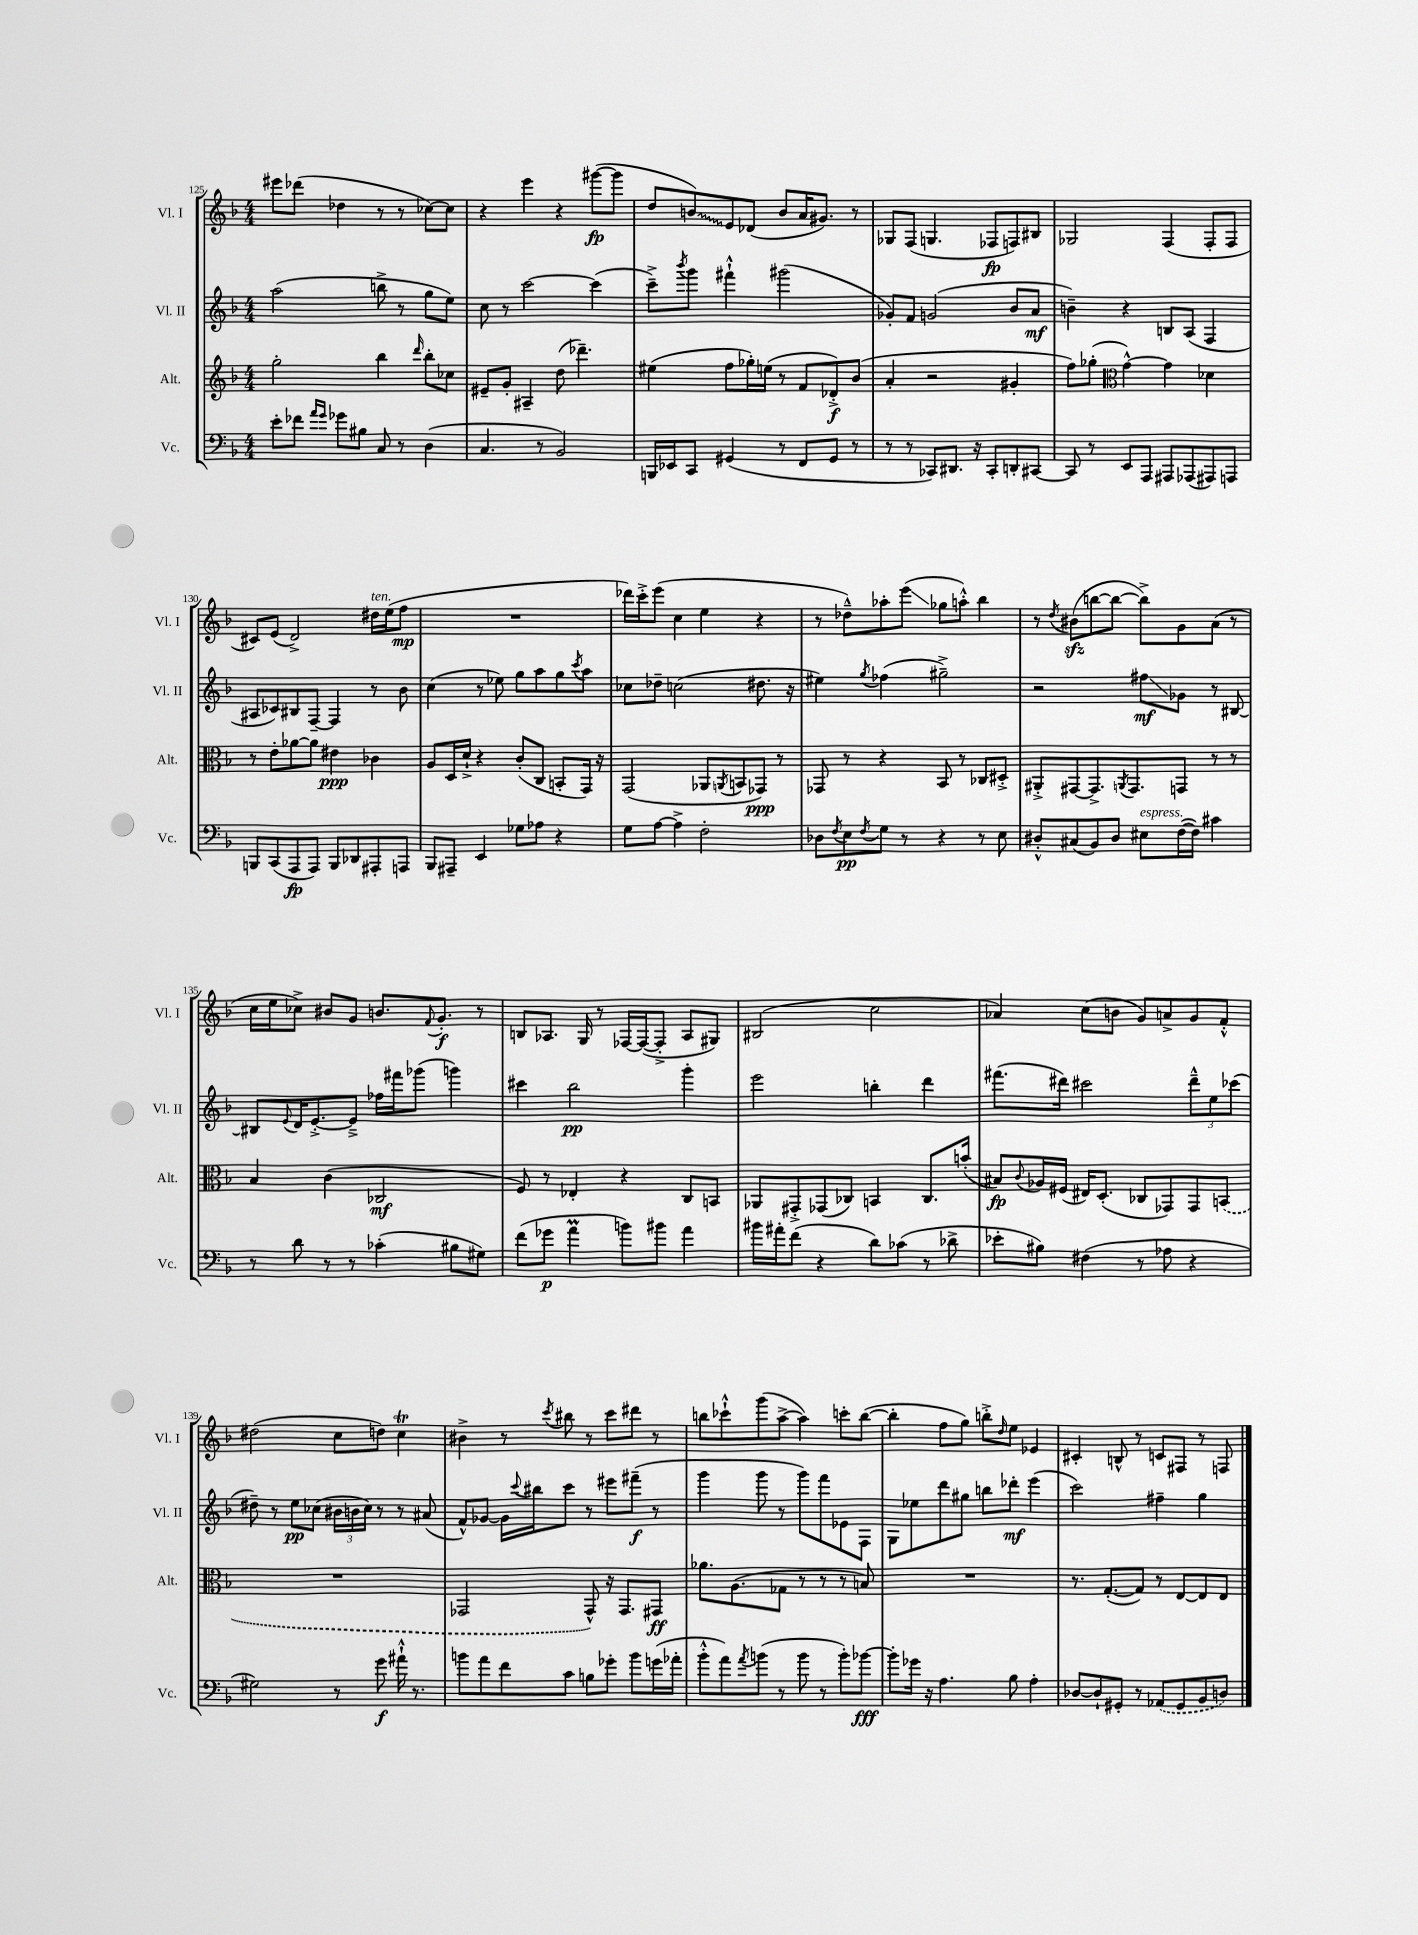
<<
\new StaffGroup <<
\new Staff = "s0" \with { instrumentName = "Vl. I" shortInstrumentName = "Vl. I" } {
    \clef treble \key f \major \numericTimeSignature \time 4/4
    eis'''8 des'''8( des''4 r8 r8 ces''8~) ces''8 |
    r4 e'''4 r4 gis'''8~\fp( gis'''8 |
    d''8 \once \override Glissando.style = #'zigzag b'8\glissando) e'8 des'8( b'8 a'16 gis'8.) r8 |
    ges8 f8( g4. fes8\fp f8) bis8 |
    ges2 f4( f8-. f8 |
    cis'8) e'8( d'2->) dis''16^\markup { \italic "ten." } e''16( f''8\mp |
    R1 |
    des'''16) c'''16-.-> e'''8( c''4 e''4 r4 |
    r8 des''8---^) aes''8-. e'''8\glissando( ges''8 a''8-.-^) bes''4 |
    r8 \acciaccatura { d''8 } bis'8\sfz( b''8~ b''8~ b''8->) g'8 a'8( r8 |
    c''16 e''16 ces''8->) bis'8 g'8 b'8. \appoggiatura { f'8 } g'8.-.\f r8 |
    b8 aes8. g16 r8 fes16~ fes16~( fes8-.-> aes8 gis8) |
    bis2( c''2 |
    aes'4) c''8( b'8 g'8) a'8-> g'8 f'8-.-^ |
    dis''2( c''8 d''8) c''4\trill |
    bis'4-> r8 \acciaccatura { c'''8 } bis''8 r8 c'''8 dis'''8 r8 |
    b''8 ces'''8-!-^ g'''8( a''8~-> a''4) c'''8-. b''8~( |
    b''4-. f''8 g''8) b''8-.-> \grace { d''16 } e''8 ees'4 |
    cis'4-. b8-^ r8 c'8 fis8 r8 f8 \bar "|." |
}
\new Staff = "s1" \with { instrumentName = "Vl. II" shortInstrumentName = "Vl. II" } {
    \clef treble \key f \major \numericTimeSignature \time 4/4
    a''2( b''8-> r8 g''8 e''8) |
    c''8 r8 c'''2~ c'''4( |
    c'''8--->) \acciaccatura { bes'''8 } g'''8 fis'''4-!-^ gis'''2( |
    ges'8-.) f'8 g'2( bes'8 a'8\mf |
    b'4--) r4 b8 a8( f4 |
    ais8 ces'8) bis8 f8~-- f4 r8 bes'8 |
    c''4( r8 ees''8) g''8 a''8 g''8 \acciaccatura { c'''8 } a''8 |
    ces''8 des''8-- c''2( dis''8. r16 |
    eis''4) \acciaccatura { g''8 } fes''4( gis''2--->) |
    r2 fis''8\glissando\mf ges'8 r8 bis8~ |
    bis8 \appoggiatura { e'8 } d'16 e'8.~-.-> e'8---> fes''16 fis'''16 ges'''8( g'''4) |
    cis'''4 bes''2\pp g'''4-. |
    e'''2 b''4-. d'''4 |
    fis'''8.( dis'''16) cis'''2 \tuplet 3/2 { dis'''8---^ e''8 ces'''8( } |
    dis''8--) r8 e''8\pp ces''8( \tuplet 3/2 { bis'16 b'16 ces''16) } r8 r8 ais'8( |
    f'8-^) ges'8~ ges'16 \appoggiatura { c'''8 } bis''16 c'''8 r8 eis'''8 fis'''8--\f( r8 |
    g'''4 g'''8 r8 g'''8) f'''8 ees'8 f8 |
    g8 ees''8 d'''8 gis''8 b''8 des'''8-.\mf e'''4( |
    c'''2) fis''4-- g''4 \bar "|." |
}
\new Staff = "s2" \with { instrumentName = "Alt." shortInstrumentName = "Alt." } {
    \clef treble \key f \major \numericTimeSignature \time 4/4
    g''2-. bes''4 \grace { d'''16 } bes''8-. ces''8 |
    eis'8-- g'8-. ais4-- d''8( des'''4.--) |
    eis''4( f''8 ges''16-.) e''16( r8 f'8 des'8-.->\f) bes'8( |
    a'4-. r2 gis'4-. |
    f''8) ges''8-.( \clef alto g'4~-^) g'4 des'4 |
    r8 e'8-. aes'8~ aes'8 eis'4\ppp ces'4 |
    a8 d16 d'16-!-> r4 c'8-.( c8 b,8-. g,16) r16 |
    g,2( aes,8 \acciaccatura { a,8 } b,8 ges,8\ppp) r8 |
    ges,8 r8 r4 bes,8 r8 ces8 dis8-.-> |
    ais,8-.-> gis,8~ gis,8.-> \acciaccatura { a,8 } gis,8. g,8 r8 r8 |
    bes4 c'4( ces2\mf |
    f8) r8 ees4-. r4 c8 b,8 |
    aes,8 gis,8-.-> ges,8( ces8) b,4 ces8. b'16-.( |
    bis8\fp) \appoggiatura { c'8 } aes16 fis16( eis16) d8.-.( ces8 ges,8) ges,8 \once \slurDashed b,8( |
    R1 |
    ges,2 ges,8-^) r16 ges,8. gis,8\ff |
    aes'8. a8.( ges8 r8 r8 r8 b8) |
    R1 |
    r8. g8.~-.( g8) r8 e8~ e8 e8 \bar "|." |
}
\new Staff = "s3" \with { instrumentName = "Vc." shortInstrumentName = "Vc." } {
    \clef bass \key f \major \numericTimeSignature \time 4/4
    e'8-. fes'8 \grace { a'16 g'16 } ges'8 bis8 c8 r8 d4( |
    c4. r8 bes,2) |
    b,,16 ees,16 c,8 gis,4( r8 f,8 gis,8 r8 |
    r8 r8 ces,8) dis,8. r16 ces,8-. d,8-. cis,8~ |
    cis,8 r8 e,8 a,,8 ais,,8 aes,,8( ais,,8) a,,8 |
    b,,8 c,8( a,,8\fp a,,8) b,,8 des,8 ais,,8-. a,,8 |
    bes,,8 ais,,8-- e,4 ges8 aes8 r4 |
    g8 a8~ a4-> f2-. |
    des8 \acciaccatura { f8 } e8\pp \acciaccatura { f8 } g8 r8 r4 r8 e8 |
    dis8-.-^ cis8( bes,8) dis8 eis8^\markup { \italic "espress." } f16~( f16) cis'4 |
    r8 d'8 r8 r8 ces'4-.( bis8 gis8) |
    f'8( ges'8\p a'4\prall b'8) bis'8 a'4 |
    bis'16 ais'16-. f'8( r4 d'8) ces'8( r8 des'8-> |
    ees'8-. bis8) fis4( r8 aes8 r4 |
    gis2) r8 g'8\f ais'16-!-^ r8. |
    b'8 a'8 f'8 c'8 b8 ges'8-. b'8 g'16( aes'16-. |
    bes'8-.-^ a'8) \acciaccatura { a'8 } b'8( r8 b'8 r8 b'8-.) bes'8~\fff |
    bes'8-. ges'16 r16 a4. bes8 a4-. |
    des8~ des8-! gis,8-. r8 \once \slurDashed aes,8( gis,8 bes,8 d8) \bar "|." |
}
>>
>>
\layout { \context { \Score currentBarNumber = #125 } }
